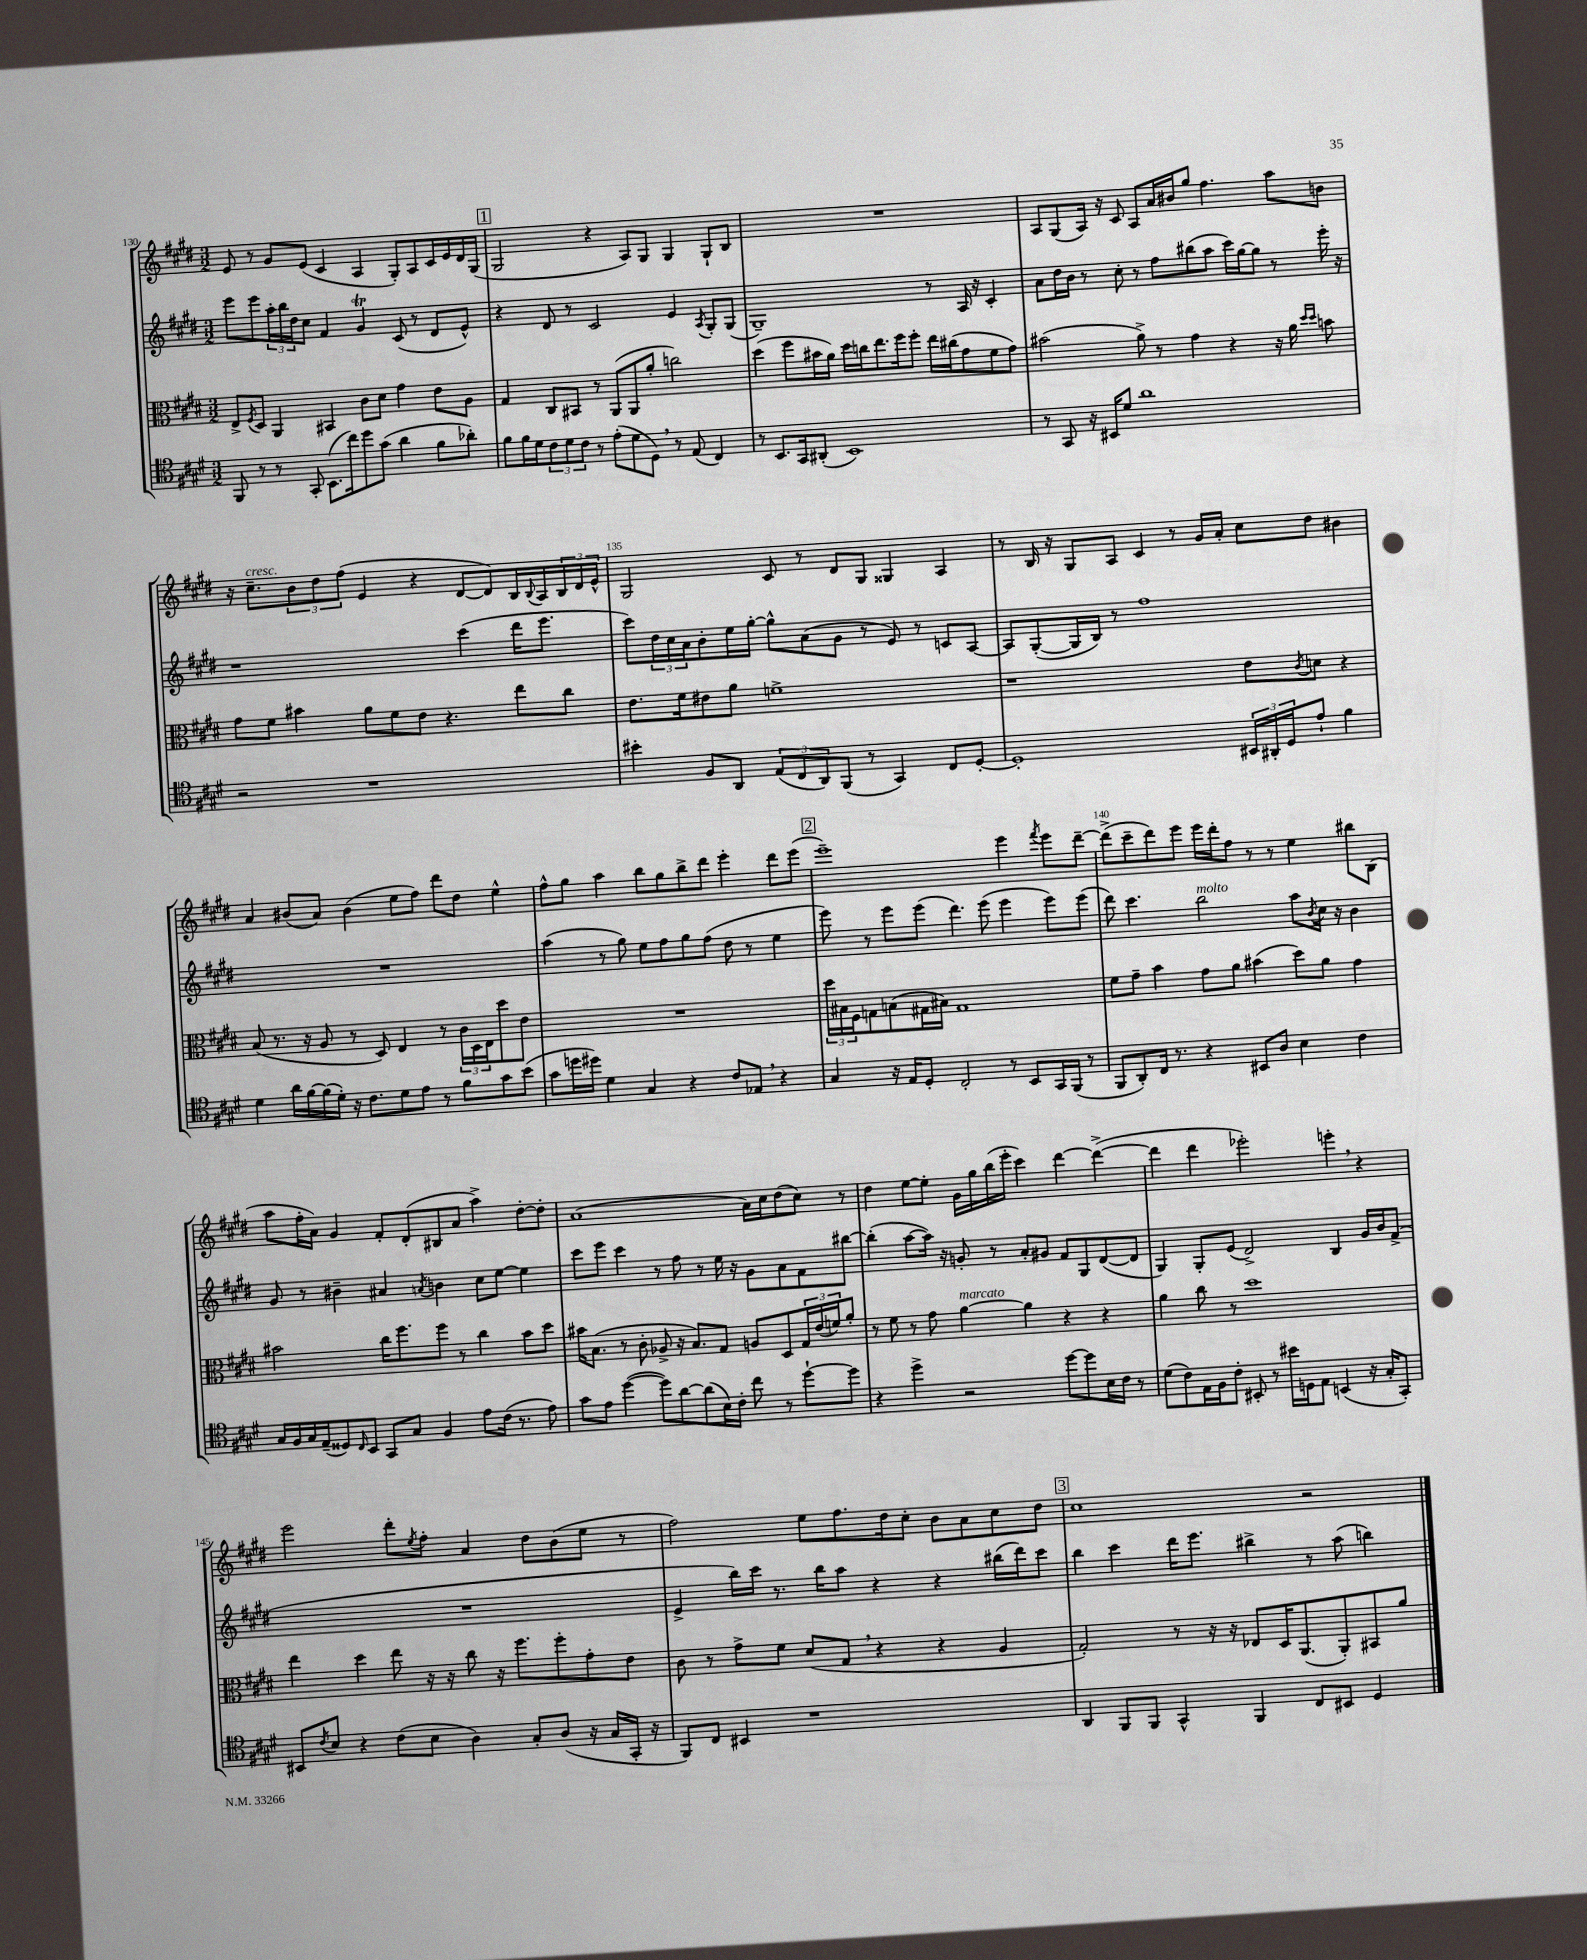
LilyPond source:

<<
\new StaffGroup <<
\new Staff = "s0" {
    \clef treble \key e \major \numericTimeSignature \time 3/2
    e'8 r8 gis'8 e'8( cis'4 a4 gis8-.) a8 cis'16 e'16 dis'16 gis16( |
    \mark \markup { \box "1" } gis2 r4 a8) gis8 gis4 gis8-! b8 |
    R1. |
    a8 gis8( a16) r16 cis'8 a8 a'16 bis'16 gis''8 fis''4. a''8 b'8 |
    r16 cis''8.--^\markup { \italic "cresc." } \tuplet 3/2 { b'8 dis''8 fis''8( } e'4 r4 dis'8~ dis'8) b16 \appoggiatura { b8 } a16 \tuplet 3/2 { b16 dis'16 e'16-^ } |
    gis2 cis'8 r8 dis'8 gis8 gisis4 a4 |
    r8 b16 r16 gis8 a8 cis'4 r8 gis'16 a'16-. cis''8 dis''8 bis'4 |
    a'4 bis'8( a'8) bis'4( e''8 fis''8) dis'''8 dis''8 e''4-^ |
    fis''8-^ gis''8 a''4 b''8 gis''8 b''8-> dis'''8 e'''4-. dis'''8 e'''8( |
    \mark \markup { \box "2" } e'''1--) e'''4 \acciaccatura { fis'''8 } e'''8 dis'''8~-- |
    dis'''8->( cis'''8-- dis'''8) e'''8 e'''16 dis'''16-. fis''8 r8 r8 e''4 bis''8 b8( |
    a''8 fis''16-. a'16) gis'4 fis'8-. dis'8-.( bis8 a'8 a''4->) dis''8~-. dis''8-. |
    a'1( a'16) cis''16 dis''8( cis''8) r8 |
    dis''4 e''8~ e''8-. gis'16 gis''16 b''16( e'''16-. cis'''4) dis'''4~ dis'''4~->( |
    dis'''4 dis'''4 ees'''2-.) e'''4-. \breathe r4 |
    e'''2 dis'''8-. \acciaccatura { e''8 } fis''8-. a'4 dis''8 b'8( e''8 r8 |
    fis''2) e''8 fis''8. dis''16 cis''8-. b'8 a'8 cis''8 dis''8 |
    \mark \markup { \box "3" } cis''1 r2 \bar "|." |
}
\new Staff = "s1" {
    \clef treble \key e \major \numericTimeSignature \time 3/2
    e'''8 e'''8 \tuplet 3/2 { a''16-. b''16 dis''16 } cis''8 fis'4 gis'4\trill cis'8( r8 dis'8 e'8-^) |
    \mark \markup { \box "1" } r4 dis'8 r8 cis'2 e'4 \acciaccatura { a8 } gis8-. gis8( |
    gis1--) r8 a16 r16 cis'4-. |
    a'8 dis''16 b'16 r8 cis''8-. r8 fis''8 bis''8( a''8 cis'''16) gis''16~ gis''8 r8 e'''16-. r16 |
    r1 cis'''4( dis'''16 e'''8. |
    cis'''8) \tuplet 3/2 { dis''16 cis''16 a'16 } b'8-. e''16 gis''16~-. gis''8-^ a'8( gis'8 r8 e'8) r8 c'8 a8~ |
    a8 gis8~-.( gis16 b16) r8 fis''1 |
    R1. |
    a''4( r8 gis''8) e''8 fis''8 gis''8 fis''8( dis''8 r8 e''4 |
    \mark \markup { \box "2" } e'''8) r8 e'''8 e'''8( dis'''4.) e'''8( e'''4 e'''8) e'''8( |
    dis'''8) cis'''4. b''2^\markup { \italic "molto" } a''8 \acciaccatura { b'8 } cis''16 r16 b'4 |
    gis'8 r8 bis'4-- ais'4 \acciaccatura { a'8 } b'4 cis''8 e''8~ e''4 |
    cis'''8 e'''8 cis'''4 r8 fis''8 r8 e''16 r16 gis'8 a'8 fis'8 bis''8~ |
    bis''4-.( a''8~ a''16) r16 g'8-. r8 a'8-. gis'8 fis'8 gis8 dis'8~( dis'8 |
    gis4) gis8-. e'8( dis'2->) b4 gis'16 b'16 fis'8->( |
    R1. |
    e'4-> b''16) cis'''16 r8. b''16 a''8 r4 r4 bis''16( dis'''16) cis'''8 |
    \mark \markup { \box "3" } b''4 cis'''4 dis'''16 e'''8. bis''4-> r8 a''8( b''4) \bar "|." |
}
\new Staff = "s2" {
    \clef alto \key e \major \numericTimeSignature \time 3/2
    e8-> \acciaccatura { fis8 } dis8 a,4 bis,4 cis'8 dis'8 gis'4 e'8 a8 |
    \mark \markup { \box "1" } gis4 cis8 bis,8 r8 a,8( a,8 a'8-. c''2) |
    dis''4( fis''8 bis'16 a'16) dis''16 c''16 e''8. fis''16 fis''8-. e''16 cis''16( gis'8 fis'8 gis'8) |
    bis'2( a'8->) r8 gis'4 r4 r16 a'16 \grace { dis''16 dis''16 } b'8 |
    gis'8 fis'8 bis'4 a'8 fis'8 e'8 r4. e''8 cis''8 |
    e'8. fis'16 eis'8 a'8 f'1-> |
    r1 e'8 \acciaccatura { cis'8 } d'8 r4 |
    b8( r8. r16 a8 r8 dis8) e4 r8 \tuplet 3/2 { cis'16 dis16 e16 } dis''8 e'8 |
    R1. |
    \mark \markup { \box "2" } \tuplet 3/2 { dis''16 bis16 fis16 } g8 b8( gis16 bis16) gis1 |
    fis'8 gis'8-- b'4 gis'8 a'8 bis'4( dis''8) a'8 gis'4 |
    bis'2 cis''16 fis''8. fis''8 r8 cis''4 bis'8 dis''8 |
    bis'16 b8.( r8 cis'8-. aes8-> r16 b8.) gis8 a8 dis8 \tuplet 3/2 { gis16 e'16( f'16) } a'8-. |
    r8 fis'8 r8 gis'8 a'4~^\markup { \italic "marcato" } a'4 r4 r4 |
    a'4 cis''8 r8 dis''1 |
    e''4 dis''4 e''8 r16 r16 cis''8 r16 fis''8. fis''8-. gis'8-. e'8 |
    cis'8 r8 gis'8-> fis'8 dis'8( gis8 \breathe r4 r4 a4 |
    \mark \markup { \box "3" } gis2-.) r8 r16 r16 ees8 dis16 a,8.( a,8-.) bis,8 a'8 \bar "|." |
}
\new Staff = "s3" {
    \clef tenor \key e \major \numericTimeSignature \time 3/2
    fis,8 r8 r8 gis,8-. b,8.( cis''16) dis''8 gis'8( a'4 fis'8 aes'8-.) |
    \mark \markup { \box "1" } fis'8 fis'16 dis'16 \tuplet 3/2 { cis'8 dis'8 cis'8 } r8 e'8-.( dis'8 dis8) \breathe r8 e8( cis4) |
    r8 b,8. gis,16 ais,8-.( b,1) |
    r8 gis,8 r16 bis,16 dis'8 a'1 |
    r2 r1 |
    bis'4-. fis8 a,8 \tuplet 3/2 { e8( cis8 a,8) } fis,8( r8 gis,4) cis8 dis8~-. |
    dis1-. \tuplet 3/2 { bis,16 ais,16-. dis16 } e'8-! fis'4 |
    dis'4 a'16 fis'16~ fis'16( dis'16-.) r16 cis'8. dis'8 e'8 r8 fis'8 gis'8 b'8( |
    gis'8 d''16 dis''16) dis'4 gis4 r4 cis'8 ees8 \breathe r4 |
    \mark \markup { \box "2" } gis4 r16 e16 dis8-. cis2-. r8 b,8 gis,16 fis,16( r8 |
    fis,8 a,8-.) cis16 r8. r4 bis,8 a8 b4 cis'4 |
    gis16 fis16 gis16 e16--( disis8) \grace { cis16 } b,8 gis,8 gis8 fis4 e'8 cis'16( r8. e'8) |
    gis'8 e'8 dis''4~( dis''8) a'8~ a'8( b16) cis'16-. cis''8 r8 dis''8~-! dis''8 |
    r4 dis''4-> r2 dis''8~ dis''8 b16 cis'16 r8 |
    dis'8( cis'8) e16 fis16 cis'8-. bis,8-. r8 bis'16 d16 e8 b,4( r16 gis16-. gis,8-.) |
    bis,8 \acciaccatura { cis'8 } b8 r4 cis'8( b8 a4) gis8-. a8( r16 gis16 gis,16-. r16 |
    fis,8) cis8 bis,4 r1 |
    \mark \markup { \box "3" } a,4 fis,8 fis,8 gis,4-^ fis,4 cis8 bis,8 dis4 \bar "|." |
}
>>
>>
\layout { \context { \Score currentBarNumber = #130 \override BarNumber.break-visibility = ##(#f #t #t) barNumberVisibility = #(every-nth-bar-number-visible 5) } }
